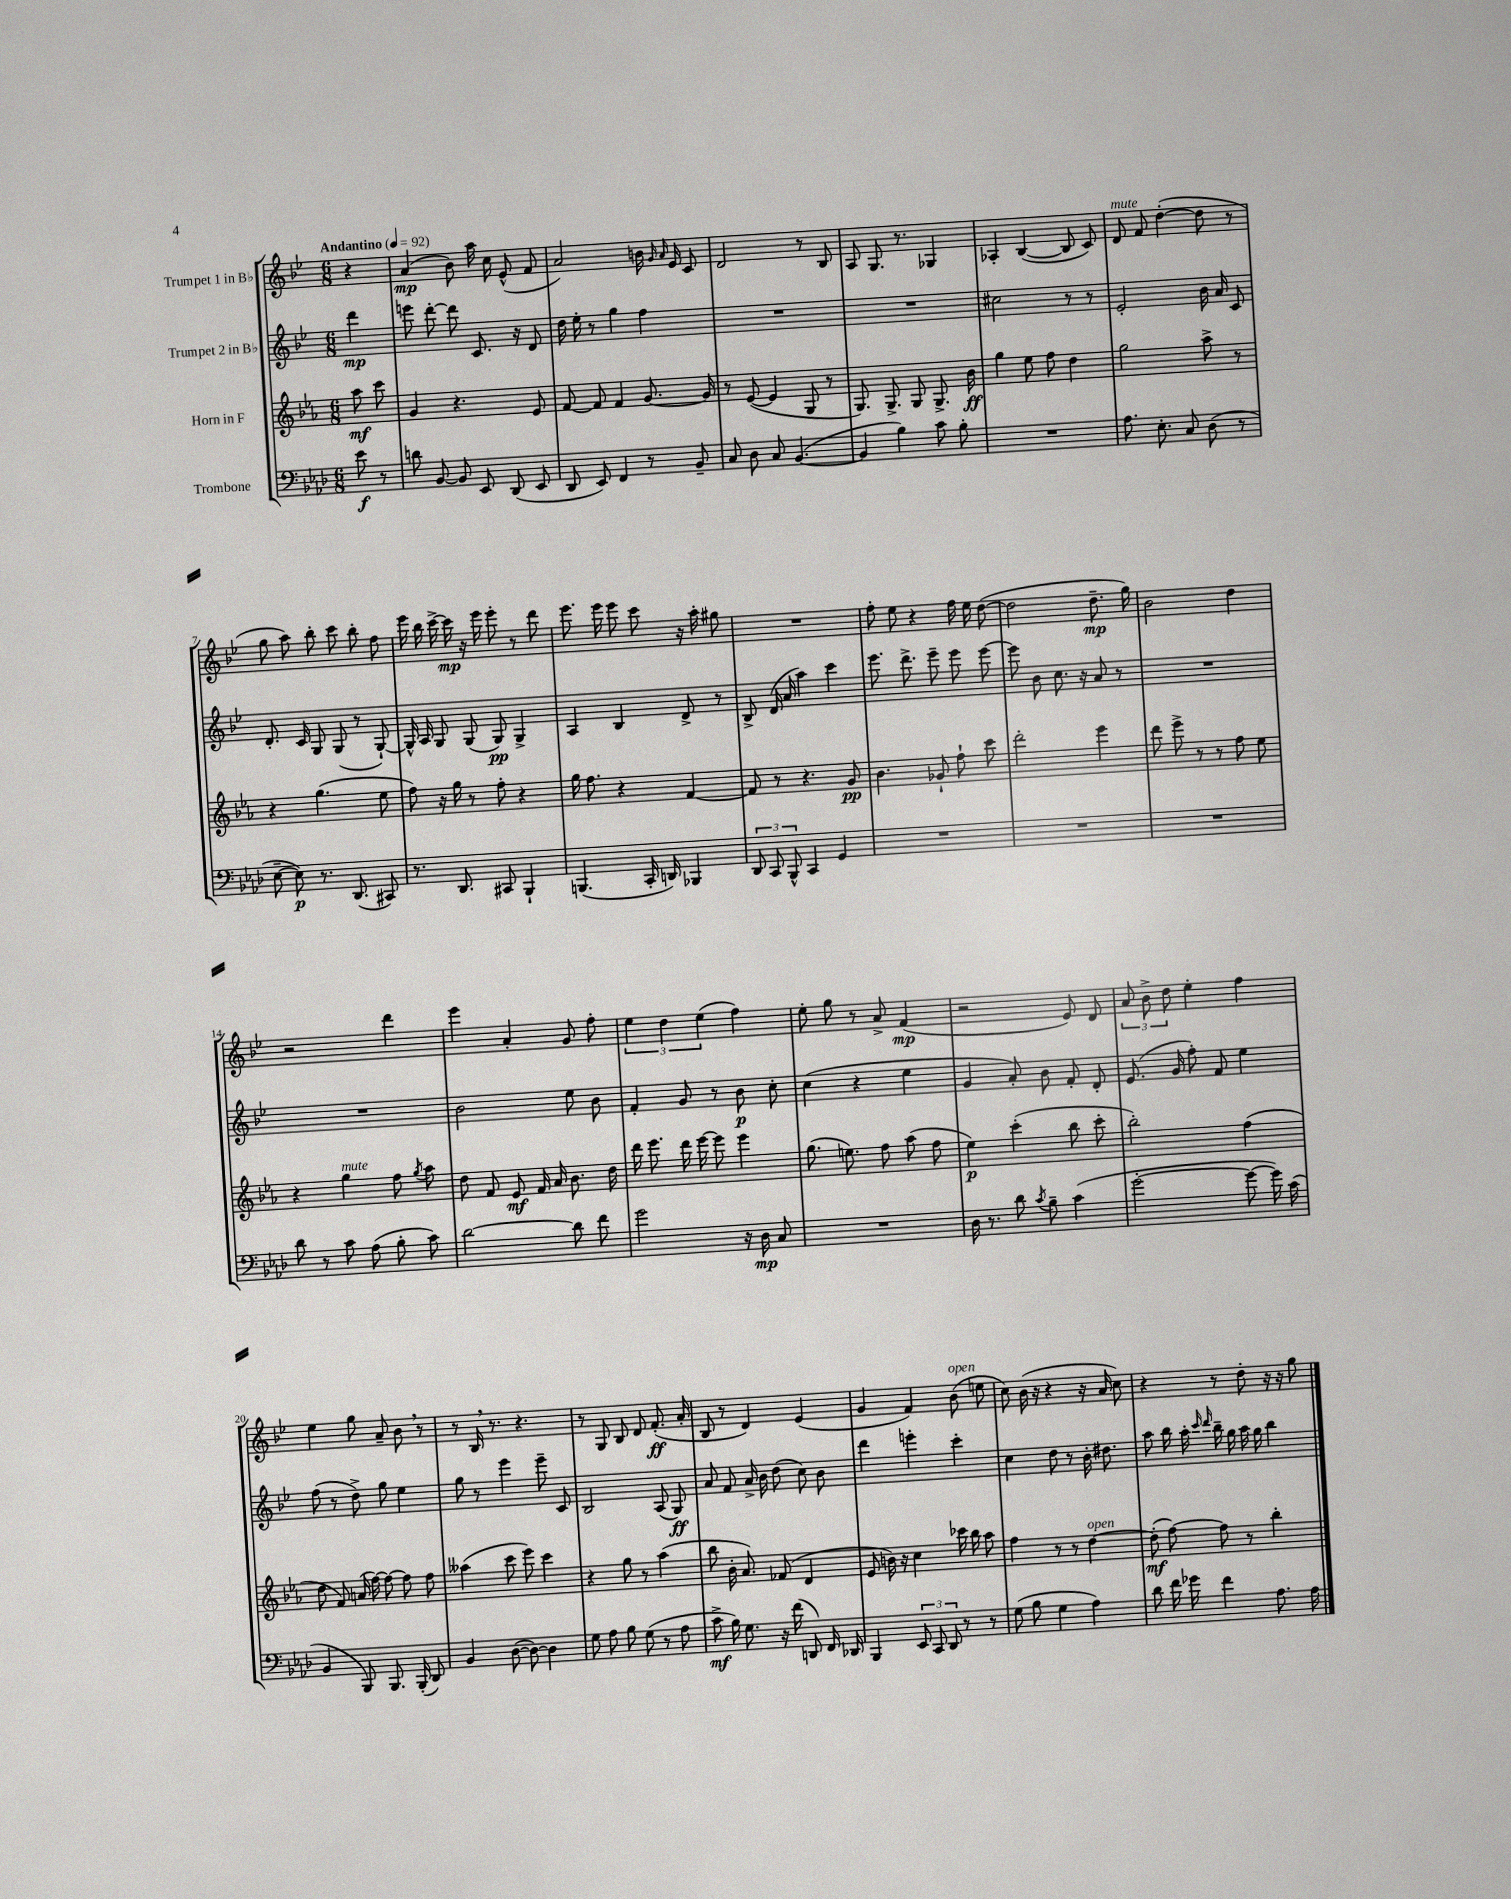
<<
\new StaffGroup <<
\new Staff = "s0" \with { instrumentName = "Trumpet 1 in Bb" } {
    \clef treble \key bes \major \numericTimeSignature \time 6/8 \partial 4 \tempo "Andantino" 4 = 92
    \autoBeamOff r4 |
    a'4\mp( bes'8) a''16 c''16 ees'8-^( f'8 |
    a'2) b'16 \grace { g'16 a'16 } ees'16 c'8 |
    d'2 r8 bes8 |
    a8 g8. r8. ges4 |
    aes4-. bes4~( bes8 c'8) |
    d'8^\markup { \italic "mute" } f'8 d''4~-.( d''8 r8 |
    g''8 a''8) bes''8-. c'''8 bes''8-. f''8 |
    ees'''16 bes''16 c'''16~-> c'''16\mp r16 ees'''16 ees'''8-. r8 d'''8 |
    ees'''8. ees'''16 ees'''8 c'''8 r16 a''16-. gis''8 |
    R2. |
    f''8-. ees''8 r4 f''16 ees''16 d''8~( |
    d''2 d''8.--\mp g''16) |
    bes'2 d''4 |
    r2 d'''4 |
    ees'''4 a'4-. g'8 f''8-. |
    \tuplet 3/2 { ees''4 d''4 ees''4( } f''4) |
    ees''8-. g''8 r8 a'8-> f'4\mp( |
    r2 ees'8) d'8 |
    \tuplet 3/2 { a'8 bes'8-> d''8 } ees''4-. f''4 |
    ees''4 g''8 a'8-- bes'8 \breathe r8 |
    r8 bes16 \breathe r8. r4. |
    r8 g8 bes8 d'8 f'8.-.\ff( a'16-. |
    bes8 r8 d'4) ees'4( |
    g'4 f'4) bes'8^\markup { \italic "open" }( e''8 |
    c''8) bes'16( r16 r4 r16 a'16 c''8) |
    r4 r8 d''8-. r16 r16 g''8 \bar "|." |
}
\new Staff = "s1" \with { instrumentName = "Trumpet 2 in Bb" } {
    \clef treble \key bes \major \numericTimeSignature \time 6/8 \partial 4
    \autoBeamOff d'''4\mp |
    e'''8 d'''8~-. d'''8 c'8. r16 d'8 |
    d''16 ees''16-. r8 g''4 f''4 |
    R2. |
    R2. |
    cis''2 r8 r8 |
    ees'2-. bes'16 a'16 c'8 |
    d'8.-. c'16 g8 g8( r8 g8~-!) |
    g16-^ a16 g8 g8( g8\pp) g4-> |
    a4 bes4 d'8-> r8 |
    bes8-> d'16( a'16 a''4) c'''4 |
    ees'''8. d'''8.-> ees'''8-- ees'''8 ees'''8~ |
    ees'''8 bes'8 c''8. r16 a'8 r8 |
    R2. |
    R2. |
    bes'2 ees''8 bes'8 |
    f'4-. g'8 r8 bes'8\p c''8-. |
    c''4( r4 ees''4 |
    g'4 a'8-.) bes'8 f'8-. d'8-. |
    ees'8.( g'16 f''8-.) f'8 ees''4 |
    f''8( r8 d''8->) g''8 ees''4 |
    g''8 r8 ees'''4 ees'''8-- c'8 |
    bes2 a8( g8\ff) |
    a'8 f'8 a'16-> bes'16 d''8( c''8) bes'8 |
    d'''4 e'''4-. c'''4-. |
    c''4 d''8 r8 bes'16-. dis''8. |
    a''8 bes''16 a''16-. \grace { c'''16 d'''16 } bes''16-- g''16 a''16 g''16 bes''4 \bar "|." |
}
\new Staff = "s2" \with { instrumentName = "Horn in F" } {
    \clef treble \key ees \major \numericTimeSignature \time 6/8 \partial 4
    \autoBeamOff aes''8\mf c'''8 |
    g'4 r4. ees'8 |
    f'8~ f'8 f'4 g'8.~ g'16 |
    r8 ees'8~( ees'4 g8 r8 |
    g8.) g8.-> g8 g8.-> bes'16\ff |
    g''4 ees''8 f''8 d''4 |
    g''2 aes''8-> r8 |
    r4 g''4.( ees''8 |
    f''8) r16 g''16 r8 f''8-. r4 |
    g''16 f''8. r4 f'4~ |
    f'8 r8 r4. g'8\pp |
    bes'4. ges'8-! f''8-! c'''8 |
    d'''2-. ees'''4 |
    d'''8 ees'''8-> r8 r8 f''8 ees''8 |
    r4 g''4^\markup { \italic "mute" } f''8 \acciaccatura { g''8 } aes''8 |
    d''8 f'8 ees'8\mf f'16 aes'16 bes'8. d''16 |
    d'''16 ees'''8. d'''16 ees'''16~ ees'''8 ees'''4 |
    g''8.( e''8.) f''8 aes''8( f''8 |
    ees''4\p) c'''4-.( bes''8 c'''8-. |
    bes''2-.) f''4( |
    d''8 f'8) a'16( f''16~) f''8~ f''8 f''8 |
    aeses''4( c'''8 ees'''8) c'''4 |
    r4 g''8 r8 aes''4( |
    bes''8 bes'16-. aes'8.) fes'8( d'4 |
    ees'8 b'16) r16 c''4 ces'''16 bes''16 aes''8 |
    f''4 r8 r8 d''4~^\markup { \italic "open" } |
    d''8-.\mf( f''8~) f''8 r8 bes''4-. \bar "|." |
}
\new Staff = "s3" \with { instrumentName = "Trombone" } {
    \clef bass \key aes \major \numericTimeSignature \time 6/8 \partial 4
    \autoBeamOff ees'8\f r8 |
    d'8 bes,8~ bes,8 ees,8 des,8( ees,8 |
    des,8 ees,8) f,4 r8 bes,8-- |
    c8 des8 c8 bes,4.~( |
    bes,4 bes4) c'8 bes8-. |
    R2. |
    aes8. ees8.-. c8 des8( r8 |
    ees8~-- ees8\p) r8. des,8.( cis,8) |
    r8. des,8. cis,8 bes,,4-! |
    b,,4.( c,16-. d,16) bes,,4 |
    \tuplet 3/2 { des,8 c,8 bes,,8-^ } c,4 g,4 |
    R2. |
    R2. |
    R2. |
    des'8 r8 c'8 aes8( bes8-. c'8) |
    des'2~ des'8 f'8 |
    g'2 r16 des16\mp c8 |
    R2. |
    des16 r8. des'8 \acciaccatura { c'8 } bes8-- c'4( |
    g'2~-. g'8~ g'16) c'16( |
    bes,4 bes,,8) bes,,8. bes,,16-.( des,8) |
    bes,4 des8~( des8~) des4 |
    g8 aes8 bes8 g8( r8 aes8 |
    c'8->\mf bes16) g8. r16 f'16( d,8) f,16 des,16 |
    bes,,4 \tuplet 3/2 { ees,8 c,8 des,8 } r8 r8 |
    g8( bes8 g4 aes4) |
    des'8 f'16 ges'16 f'4 aes8. aes16 \bar "|." |
}
>>
>>
